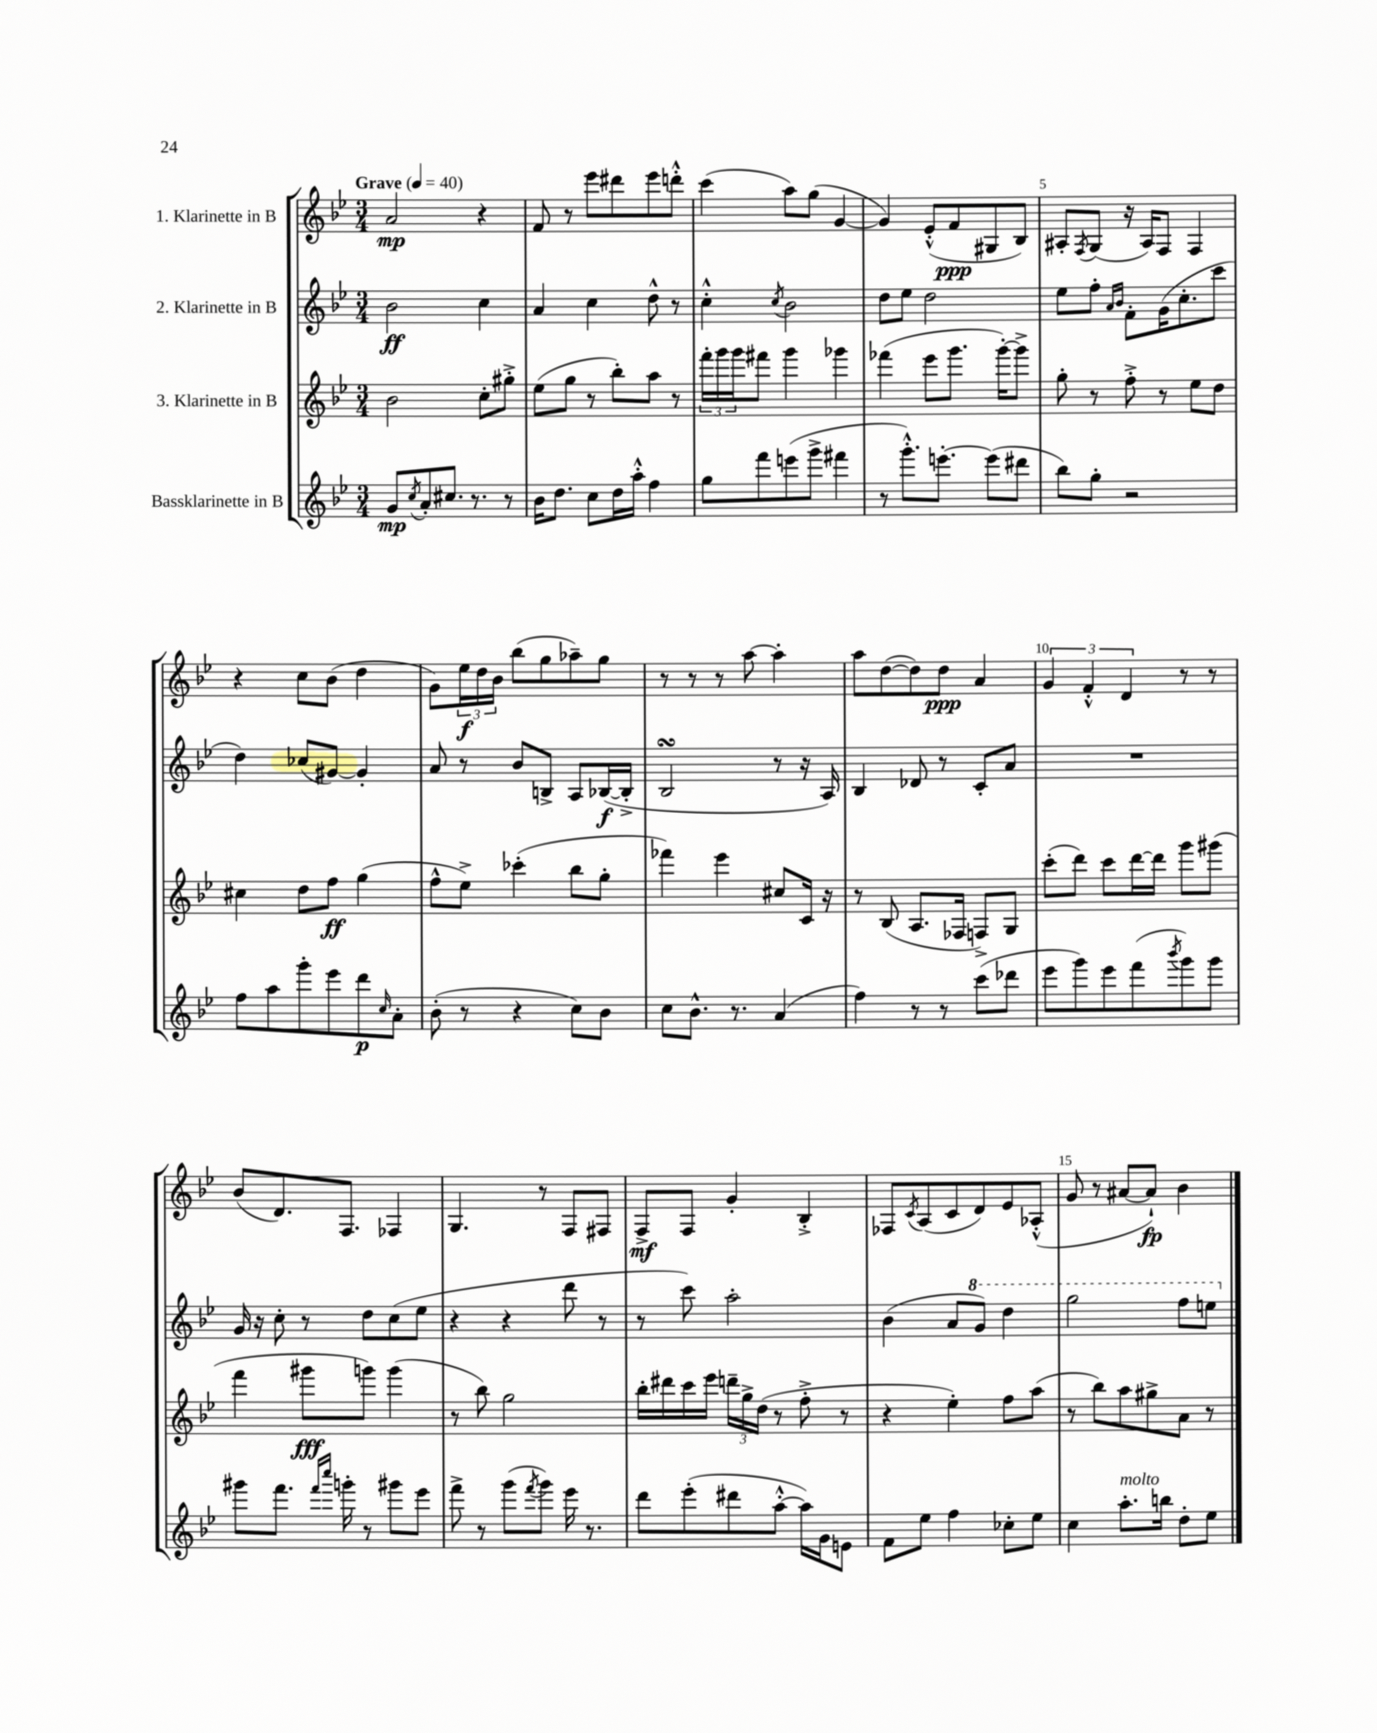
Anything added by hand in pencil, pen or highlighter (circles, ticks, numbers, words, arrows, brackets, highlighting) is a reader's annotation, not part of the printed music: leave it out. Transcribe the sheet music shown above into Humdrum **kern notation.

**kern	**kern	**kern	**kern
*staff4	*staff3	*staff2	*staff1
*clefG2	*clefG2	*clefG2	*clefG2
*k[b-e-]	*k[b-e-]	*k[b-e-]	*k[b-e-]
*M3/4	*M3/4	*M3/4	*M3/4
*MM40	*MM40	*MM40	*MM40
8g	2b-	2b-	2a
8qcc	.	.	.
8a'	.	.	.
8.cc#	.	.	.
8.r	.	.	.
.	8cc'	4cc	4r
8r	8gg#'^	.	.
=	=	=	=
16b-	(8ee-	4a	8f
8.dd	.	.	.
.	8gg	.	8r
8cc	8r	4cc	8eee-
16dd	8bb-')	.	8ddd#
16aa'^^	.	.	.
4ff	8aa	8dd^^	8eee-
.	8r	8r	8ddd'^^
=	=	=	=
8gg	24fff'	4cc'^^	(4ccc
.	24ggg	.	.
.	24ggg	.	.
8fff	8fff#	.	.
.	.	8qcc	.
(8eee	4ggg	2b-	8aa)
8ggg^	.	.	(8gg
4fff#	4ggg-	.	[4g
=	=	=	=
8r	(4fff-	8dd	4g])
8.ggg'^^)	.	8ee-	.
.	8eee-	2dd	(8e-'^^
[8.eee'	.	.	.
.	8.ggg	.	8f
(8eee]	.	.	8G#
.	[16ggg')	.	.
8ddd#	8ggg^]	.	8B-)
=	=	=	=
8bb-)	8gg'	8ee-	8A#'
.	.	.	8qF
8gg'	8r	8ff'	(8G
.	.	16qqa	.
.	.	16qqb-	.
2r	8ff'^	8f'	16r
.	.	.	16A#)
.	8r	(16g	8F
.	.	8.cc'	.
.	8ee-	.	4F
.	8dd	8ccc	.
=	=	=	=
8ff	4cc#	4dd)	4r
8aa	.	.	.
8ggg'	8dd	(8cc-	8cc
8eee-	8ff	[8g#)	(8b-
8ddd	(4gg	4g#']	4dd
16qqcc	.	.	.
8a'	.	.	.
=	=	=	=
(8b-'	8ff^^	8a	8g)
8r	8ee-^)	8r	24ee-
.	.	.	24dd
.	.	.	24b-
4r	(4ccc-'	8b-	(8bb-
.	.	8B^	8gg
8cc)	8bb-	8A	8aa-~)
8b-	8gg'	([16B-	8gg
.	.	16B-'^]	.
=	=	=	=
8cc	4fff-)	2B-	8r
8.b-^^	.	.	8r
.	4eee-	.	8r
8.r	.	.	.
.	.	.	[8aa
(4a	8cc#	8r	4aa']
.	16c	16r	.
.	16r	16A)	.
=	=	=	=
4ff)	8r	4B-	8aa
.	(8B-	.	([8dd
8r	8.A	8d-	8dd])
8r	.	8r	8dd
.	16F-	.	.
(8ccc	8F^)	8c'	4a
8ddd-	8G	8a	.
=	=	=	=
8eee-	(8ccc'	2.r	6g
8ggg)	8ddd)	.	.
.	.	.	6f'^^
8eee-	8ccc	.	.
.	.	.	6d
(8fff	[16ddd	.	.
.	16ddd]	.	.
8qbbb-	.	.	.
8ggg)	8ggg	.	8r
8ggg	(8ggg#	.	8r
=	=	=	=
8ggg#	4fff	16g	(8b-
.	.	16r	.
8.fff	.	8cc'	8.d)
.	8ggg#	8r	.
16qqfff	.	.	.
16qqcccc	.	.	.
16ggg'	.	.	8.F
8r	8ggg)	8dd	.
8ggg#	(4ggg	(8cc	4F-
8eee-	.	8ee-	.
=	=	=	=
8fff^	8r	4r	4.G
8r	8bb-)	.	.
(8ggg	2gg	4r	.
8qfff	.	.	.
8ggg)	.	.	8r
16eee-	.	8ddd	8F
8.r	.	.	.
.	.	8r	8F#
=	=	=	=
8ddd	16bb-'	8r	8F^
.	16ddd#	.	.
(8eee-'	16ccc	8ccc)	8F
.	16eee-	.	.
8ddd#	24ddd~	2aa'	4g'
.	24gg^	.	.
.	(24dd	.	.
[8aa'^^	8r	.	.
16aa])	8ff'^	.	4B-'^
16g	.	.	.
8e	8r	.	.
=	=	=	=
8f	4r	(4b-	8F-
.	.	.	8qc
8ee-	.	.	(8A
4ff	4ee-')	8a	8c
.	.	8gg)	8d)
8cc-'	8ff	4ddd	8e-
8ee-	(8aa	.	(8A-'^^
=	=	=	=
4cc	8r	2ggg	8g
.	8bb-)	.	8r
8.aa'	8aa	.	[8a#
.	8gg#^	.	8a#`])
16bb	.	.	.
8dd'	8a	8fff	4b-
8ee-	8r	8eee	.
==	==	==	==
*-	*-	*-	*-
